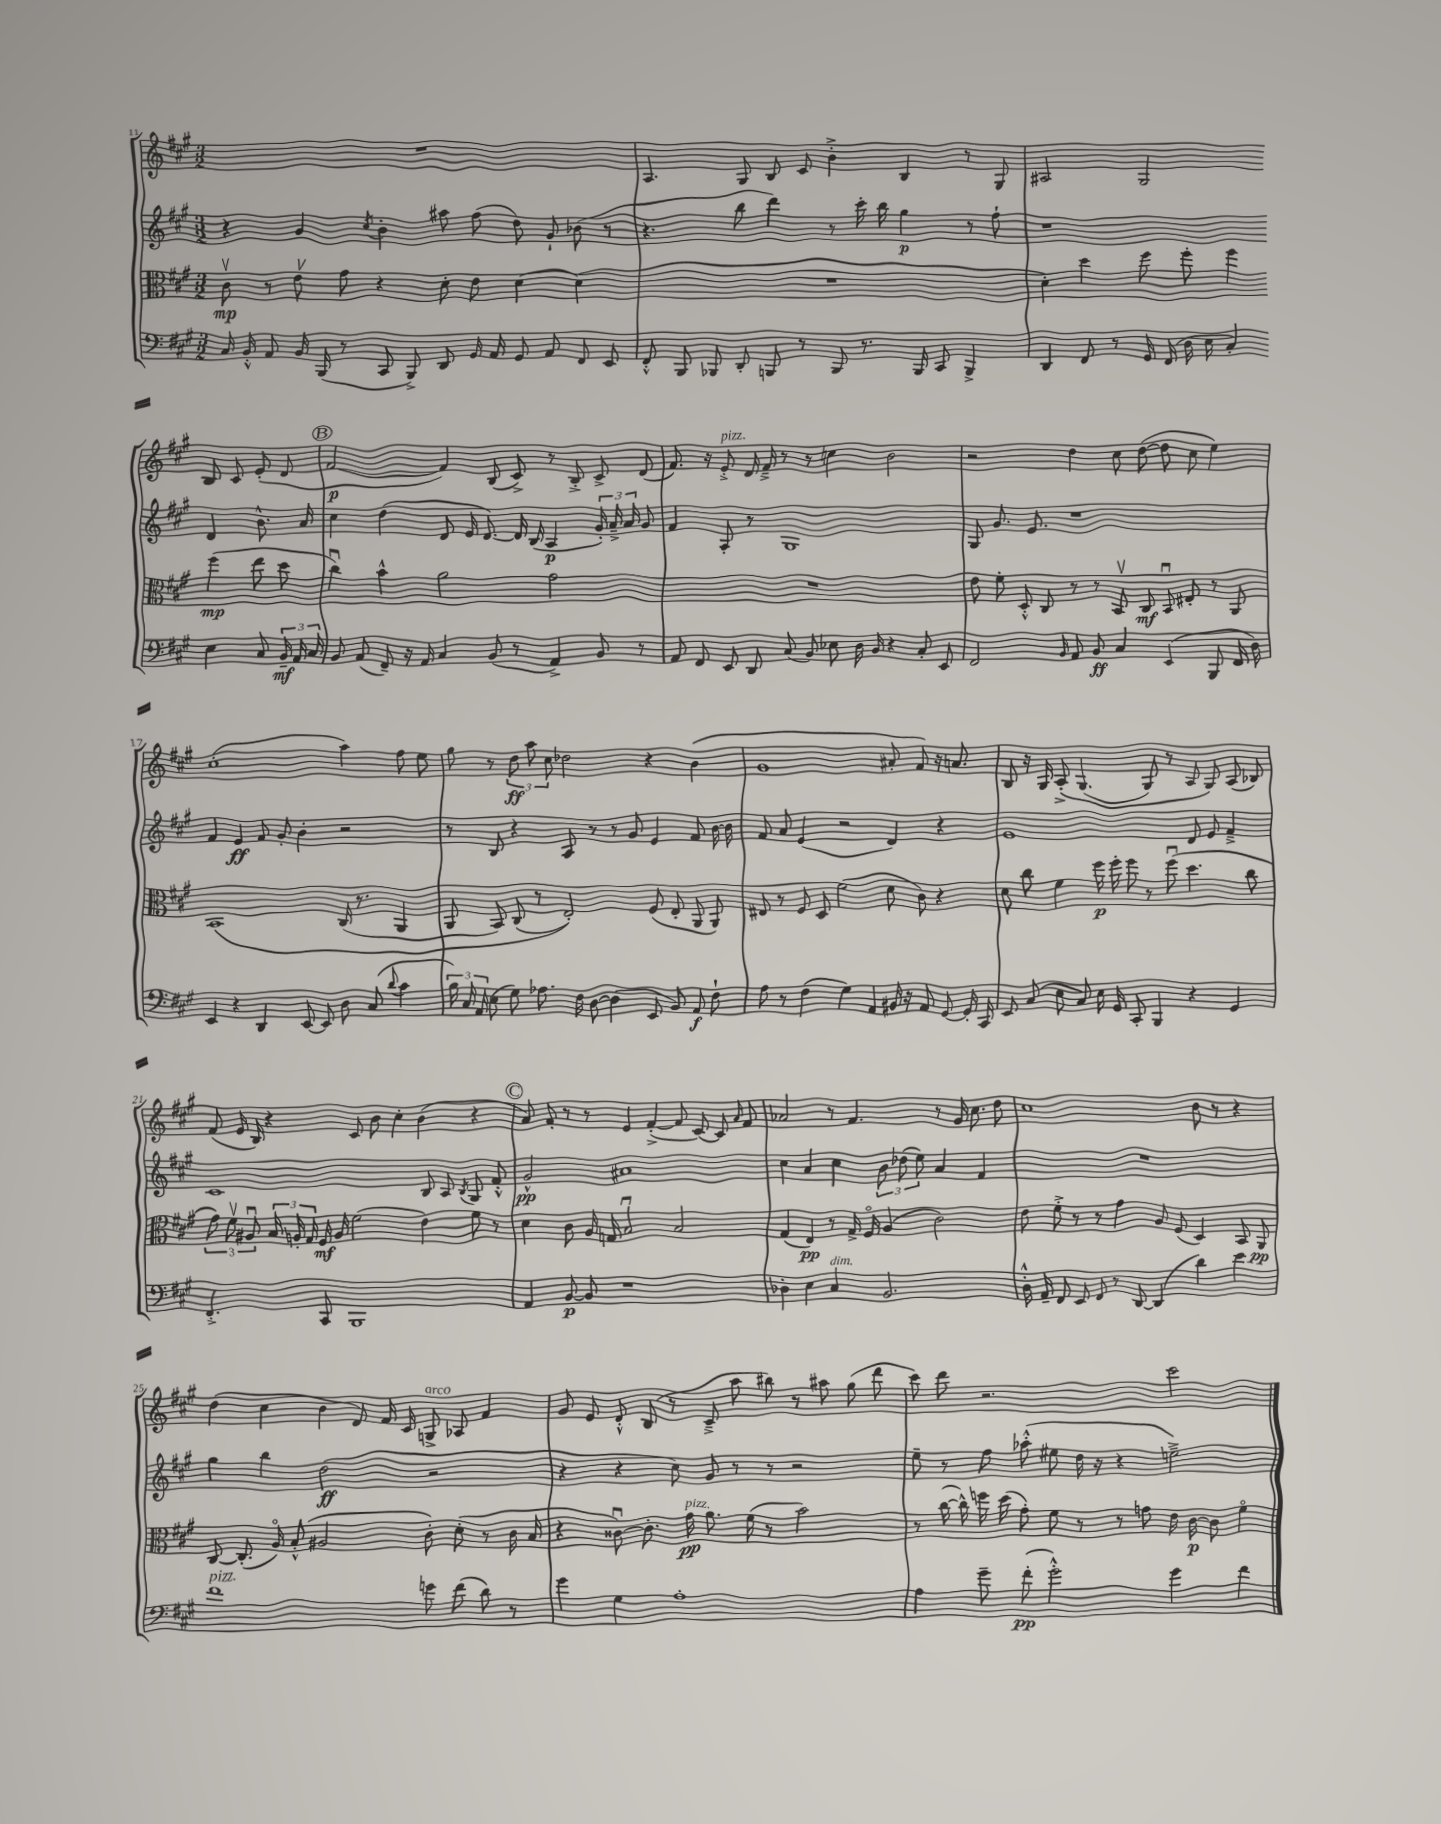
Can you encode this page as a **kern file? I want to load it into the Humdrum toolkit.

**kern	**dynam	**kern	**dynam	**kern	**dynam	**kern	**dynam
*part4	*part4	*part3	*part3	*part2	*part2	*part1	*part1
*staff4	*staff4	*staff3	*staff3	*staff2	*staff2	*staff1	*staff1
*clefF4	*	*clefC3	*	*clefG2	*	*clefG2	*
*k[f#c#g#]	*	*k[f#c#g#]	*	*k[f#c#g#]	*	*k[f#c#g#]	*
*M3/2	*	*M3/2	*	*M3/2	*	*M3/2	*
=11	=11	=11	=11	=11	=11	=11	=11
16C#/	.	8c#v\	mp	4r	.	1.r	.
16BB'^^/	.	.	.	.	.	.	.
8AA/	.	8r	.	.	.	.	.
16BB/	.	8ev\	.	4g#/	.	.	.
(16BBB/	.	.	.	.	.	.	.
8r	.	8g#\	.	.	.	.	.
.	.	.	.	8qcc#/	.	.	.
8CC#/	.	4r	.	4b'\	.	.	.
8BBB^/)	.	.	.	.	.	.	.
8DD/	.	8d'\	.	8aa#X\	.	.	.
16GG#/	.	8e\	.	(8ff#\	.	.	.
16AA/	.	.	.	.	.	.	.
8GG#/	.	[4d\	.	8dd\)	.	.	.
8AA/	.	.	.	8g#`/	.	.	.
8FF#/	.	(4d\]	.	(8b-X\	.	.	.
8EE/	.	.	.	8r	.	.	.
=12	=12	=12	=12	=12	=12	=12	=12
8FF#'^^/	.	1.r	.	4.r	.	4.A/	.
8BBB/	.	.	.	.	.	.	.
8BBB-X/	.	.	.	.	.	.	.
8DD'/	.	.	.	8bb\	.	8G#/	.
8BBBn/	.	.	.	4ddd\)	.	8B/	.
8r	.	.	.	.	.	8c#/	.
8BBB/	.	.	.	8r	.	4b'^\	.
8.r	.	.	.	16ccc#'\	.	.	.
.	.	.	.	16bb\	.	.	.
.	.	.	.	4gg#\	p	4B/	.
16BBB/	.	.	.	.	.	.	.
8CC#/	.	.	.	.	.	.	.
4BBB^/	.	.	.	8r	.	8r	.
.	.	.	.	8ff#`\	.	8G#/	.
=13	=13	=13	=13	=13	=13	=13	=13
4DD/	.	4d'\)	.	1r	.	2A#X/	.
8FF#/	.	4dd\	.	.	.	.	.
8r	.	.	.	.	.	.	.
16GG#/	.	8ff#\	.	.	.	2G#/	.
(16FF#/	.	.	.	.	.	.	.
16D\	.	8ff#'\	.	.	.	.	.
16E\	.	.	.	.	.	.	.
4C#'/)	.	4ff#\	.	.	.	.	.
4E\	.	(4ff#\	mp	4d/	.	8B/	.
.	.	.	.	.	.	8c#/	.
8C#/	.	8ee\	.	8.b^^\	.	(8e'/	.
24BB~/	mf	8dd\	.	.	.	8d/	.
24AA/	.	.	.	.	.	.	.
.	.	.	.	16a/	.	.	.
24C#/	.	.	.	.	.	.	.
!!LO:LB:g=z
!!LO:REH:place=s1:t=B
=14	=14	=14	=14	=14	=14	=14	=14
8BB/	.	4cc#u\)	.	4cc#\	.	[2f#/	p
(8AA/	.	.	.	.	.	.	.
8FF#~/)	.	4b^^\	.	(4dd\	.	.	.
16r	.	.	.	.	.	.	.
16AA/	.	.	.	.	.	.	.
4C#/	.	2a\	.	8d/	.	4f#/])	.
.	.	.	.	16e/	.	.	.
.	.	.	.	[8.d/)	.	.	.
(8BB/	.	.	.	.	.	(8B/	.
8r	.	.	.	16d/]	.	8c#^/)	.
.	.	.	.	(16B/	.	.	.
4AA^/)	.	2g#\	.	4A/	p	8r	.
.	.	.	.	.	.	8B'^/	.
8BB/	.	.	.	24g#'/)	.	8c#^/	.
.	.	.	.	24a~^/	.	.	.
.	.	.	.	24a/	.	.	.
8r	.	.	.	8g#/	.	(8d/	.
=15	=15	=15	=15	=15	=15	=15	=15
8AA/	.	1.r	.	4f#/	.	8.f#/)	.
8FF#/	.	.	.	.	.	.	.
.	.	.	.	.	.	16r	.
!	!	!	!	!	!	!LO:TX:a:i:t=pizz.	!
8EE/	.	.	.	8A'/	.	8e'^/	.
8DD/	.	.	.	8r	.	16d/	.
.	.	.	.	.	.	16f#~^/	.
(8C#/	.	.	.	1G#	.	8r	.
8BB/)	.	.	.	.	.	8r	.
8E-X\	.	.	.	.	.	4ccn\	.
16D\	.	.	.	.	.	.	.
16BB/	.	.	.	.	.	.	.
4r	.	.	.	.	.	2b\	.
8C#'/	.	.	.	.	.	.	.
8EE/	.	.	.	.	.	.	.
=16	=16	=16	=16	=16	=16	=16	=16
2FF#/	.	8e\	.	8G#/	.	2r	.
.	.	8f#'\	.	8.g#/	.	.	.
.	.	8D'^^/	.	.	.	.	.
.	.	.	.	8.e/	.	.	.
.	.	8C#/	.	.	.	.	.
16qqBB/	.	.	.	.	.	.	.
8AA/	.	8r	.	1r	.	4dd\	.
8BB/	ff	8r	.	.	.	.	.
4C#/	.	8BBv/	.	.	.	8cc#\	.
.	.	8C#/	mf	.	.	([8dd\	.
(4EE/	.	8BBu/	.	.	.	8dd\]	.
.	.	8E#X'/	.	.	.	8cc#\	.
8BBB/	.	8r	.	.	.	4ee\)	.
16FF#/	.	8AA/	.	.	.	.	.
16D\)	.	.	.	.	.	.	.
!!LO:LB:g=z
=17	=17	=17	=17	=17	=17	=17	=17
4EE/	.	(1BB	.	4f#/	.	(1cc#'	.
4r	.	.	.	4e/	ff	.	.
4DD/	.	.	.	8f#/	.	.	.
.	.	.	.	8g#'/	.	.	.
[8EE/	.	.	.	4b'\	.	.	.
8EE/]	.	.	.	.	.	.	.
8D\	.	(16C#/	.	2r	.	4aa\)	.
.	.	8.r	.	.	.	.	.
(8C#/	.	.	.	.	.	.	.
8qqd/	.	.	.	.	.	.	.
4c#\	.	4AA/	.	.	.	8ff#\	.
.	.	.	.	.	.	8ee\	.
=18	=18	=18	=18	=18	=18	=18	=18
24B\)	.	8AA/	.	8r	.	8gg#\	.
24C#/	.	.	.	.	.	.	.
(24AA/	.	.	.	.	.	.	.
8E\	.	8BB/)	.	8B/	.	8r	.
8G#\)	.	(8C#/	.	4r	.	12dd\	ff
.	.	.	.	.	.	12aa\	.
8.A-X\	.	8r	.	.	.	.	.
.	.	.	.	.	.	12cc#\	.
.	.	2E'/))	.	8A/	.	2dd-X\	.
16F#\	.	.	.	.	.	.	.
[8D\	.	.	.	8r	.	.	.
(4D\]	.	.	.	8r	.	.	.
.	.	.	.	8g#/	.	.	.
8EE/	.	(8F#/	.	4e/	.	4r	.
8BB/)	.	8E'/	.	.	.	.	.
8AA/	f	8AA/	.	8f#/	.	(4b\	.
8F#`\	.	8AA/)	.	[16b\	.	.	.
.	.	.	.	16b\]	.	.	.
=19	=19	=19	=19	=19	=19	=19	=19
8A\	.	8E#X/	.	8f#/	.	1g#	.
8r	.	8r	.	8a/	.	.	.
(4F#\	.	8F#/	.	(4e/	.	.	.
.	.	8D/	.	.	.	.	.
4G#\)	.	(2f#\	.	2r	.	.	.
4AA/	.	.	.	.	.	.	.
16BB#X/	.	8d\	.	4d/)	.	8a#X'/	.
16r	.	.	.	.	.	.	.
8AA/	.	8c#\)	.	.	.	8f#/)	.
[8GG#/	.	4r	.	4r	.	16r	.
.	.	.	.	.	.	8.an/	.
16GG#'/]	.	.	.	.	.	.	.
16CC#/	.	.	.	.	.	.	.
=20	=20	=20	=20	=20	=20	=20	=20
8EE/	.	8d\	.	1e	.	8B/	.
(8C#/	.	8cc#\	.	.	.	16r	.
.	.	.	.	.	.	16G#/	.
8E\	.	4f#\	.	.	.	(8A'^/	.
8C#/)	.	.	.	.	.	(4.G#/	.
16E\	.	16ff#\	p	.	.	.	.
16GG#/	.	16ff#'\	.	.	.	.	.
8CC#'/	.	8ff#\	.	.	.	.	.
4BBB/	.	8r	.	.	.	8G#/)	.
.	.	(8ff#u\	.	.	.	8r	.
4r	.	4.dd\	.	8d/	.	8A/	.
.	.	.	.	8e/	.	8G#/)	.
4GG#/	.	.	.	4f#~^/	.	(8A/	.
.	.	8cc#\	.	.	.	8B-X/)	.
!!LO:LB:g=z
=21	=21	=21	=21	=21	=21	=21	=21
4.FF#'^/	.	12g#\)	.	1c#	.	(8f#/	.
.	.	12f#v\	.	.	.	.	.
.	.	.	.	.	.	16e/	.
.	.	12A#Xu/	.	.	.	.	.
.	.	.	.	.	.	16B/)	.
.	.	24B/	.	.	.	4r	.
.	.	24An'/	.	.	.	.	.
.	.	24G#/	.	.	.	.	.
8CC#/	.	16F#/	mf	.	.	.	.
.	.	16A/	.	.	.	.	.
1BBB	.	(2f#\	.	.	.	8c#/	.
.	.	.	.	.	.	8b\	.
.	.	.	.	.	.	4cc#'\	.
.	.	4e\)	.	8B/	.	(4b\	.
.	.	.	.	8A/	.	.	.
.	.	.	.	8qB/	.	.	.
.	.	8f#\	.	8G#/	.	4r	.
.	.	8r	.	8f#'^^/	.	.	.
!!LO:REH:place=s1:t=C
=22	=22	=22	=22	=22	=22	=22	=22
4AA/	.	4d\	.	2g#^^/	pp	8a/)	.
.	.	.	.	.	.	8f#'/	.
[8BB/	p	8c#\	.	.	.	8r	.
8BB/]	.	16A/	.	.	.	8r	.
.	.	16Gn/	.	.	.	.	.
1r	.	2Bu/	.	1a#X	.	4e/	.
.	.	.	.	.	.	([4f#'^/	.
.	.	2B/	.	.	.	8f#/]	.
.	.	.	.	.	.	[8c#/)	.
.	.	.	.	.	.	8c#/]	.
.	.	.	.	.	.	16qqa/	.
.	.	.	.	.	.	8f#/	.
=23	=23	=23	=23	=23	=23	=23	=23
4D-X'\	.	(4G#/	.	4cc#\	.	2a-X/	.
4E\	.	4E/)	pp	4a/	.	.	.
!LO:TX:a:i:t=dim.	!	!	!	!	!	!	!
4C#/	.	8r	.	4cc#\	.	8r	.
.	.	16G#^/	.	.	.	4.f#/	.
.	.	16F#/	.	.	.	.	.
2.BB/	.	(4A/	.	12b\	.	.	.
.	.	.	.	(12dd-X\	.	.	.
.	.	.	.	12ee\)	.	.	.
.	.	2c#\)	.	4a/	.	8r	.
.	.	.	.	.	.	16g#/	.
.	.	.	.	.	.	8.cc#\	.
.	.	.	.	4f#/	.	.	.
.	.	.	.	.	.	8dd\	.
=24	=24	=24	=24	=24	=24	=24	=24
16D'^^\	.	8e\	.	1.r	.	1cc#	.
16AA~/	.	.	.	.	.	.	.
8FF#/	.	8f#'^\	.	.	.	.	.
8EE/	.	8r	.	.	.	.	.
8FF#/	.	8r	.	.	.	.	.
8r	.	4g#\	.	.	.	.	.
[8DD/	.	.	.	.	.	.	.
(4DD/]	.	8A/	.	.	.	.	.
.	.	(8F#/	.	.	.	.	.
4d\)	.	4D/)	.	.	.	8b\	.
.	.	.	.	.	.	8r	.
4e\	.	8BB/	.	.	.	4r	.
.	.	8AA/	pp	.	.	.	.
!!LO:LB:g=z
=25	=25	=25	=25	=25	=25	=25	=25
!LO:TX:a:i:t=pizz.	!	!	!	!	!	!	!
1f#	.	[8C#/	.	4gg#\	.	(4dd\	.
.	.	(8.C#'/]	.	.	.	.	.
.	.	.	.	4bb\	.	4cc#\	.
.	.	16A/)	.	.	.	.	.
.	.	(8B'^^/	.	.	.	.	.
.	.	2A#X/	.	(2dd\	ff	4b\	.
.	.	.	.	.	.	8d/)	.
.	.	.	.	.	.	16f#/	.
.	.	.	.	.	.	16c#/	.
!	!	!	!	!	!	!LO:TX:a:i:t=arco	!
8gn\	.	8c#'\)	.	2r	.	8Gn^/	.
(8f#\	.	(8d'\	.	.	.	8A-X/	.
8d\)	.	8r	.	.	.	4f#/	.
8r	.	16c#\	.	.	.	.	.
.	.	16B/	.	.	.	.	.
=26	=26	=26	=26	=26	=26	=26	=26
4g#\	.	4r	.	4r	.	8g#/	.
.	.	.	.	.	.	8e/	.
4G#\	.	[8c##Xu\)	.	4r	.	8d'^^/	.
.	.	8.c##'\]	.	.	.	(8B/	.
1A'	.	.	.	8cc#\)	.	8r	.
!	!	!LO:TX:a:i:t=pizz.	!	!	!	!	!
.	.	16g#\	pp	.	.	.	.
.	.	8.a\	.	8g#/	.	8c#~^/	.
.	.	.	.	8r	.	8aa\	.
.	.	(16f#\	.	.	.	.	.
.	.	8r	.	8r	.	8bb#X\)	.
.	.	2b\)	.	2r	.	8r	.
.	.	.	.	.	.	8aa#X\	.
.	.	.	.	.	.	(8gg#\	.
.	.	.	.	.	.	8ddd\	.
=27	=27	=27	=27	=27	=27	=27	=27
4A\	.	8r	.	8ee~\	.	8ccc#\)	.
.	.	([16cc#\	.	8r	.	8ddd\	.
.	.	16cc#^^\])	.	.	.	.	.
8g#~\	.	16ffn\	.	8ff#\	.	2.r	.
.	.	(16dd\	.	.	.	.	.
(8f#'\	pp	8g#'\)	.	(8aa-X'^^\	.	.	.
2g#'^^\)	.	8f#\	.	8ee#X\	.	.	.
.	.	8r	.	16dd\	.	.	.
.	.	.	.	16r	.	.	.
.	.	8r	.	4r	.	.	.
.	.	8gn\	.	.	.	.	.
4g#\	.	16e\	.	2een~^\)	.	2ccc#\	.
.	.	[16c#\	p	.	.	.	.
.	.	8c#\]	.	.	.	.	.
4f#\	.	4f#\	.	.	.	.	.
==	==	==	==	==	==	==	==
*-	*-	*-	*-	*-	*-	*-	*-
